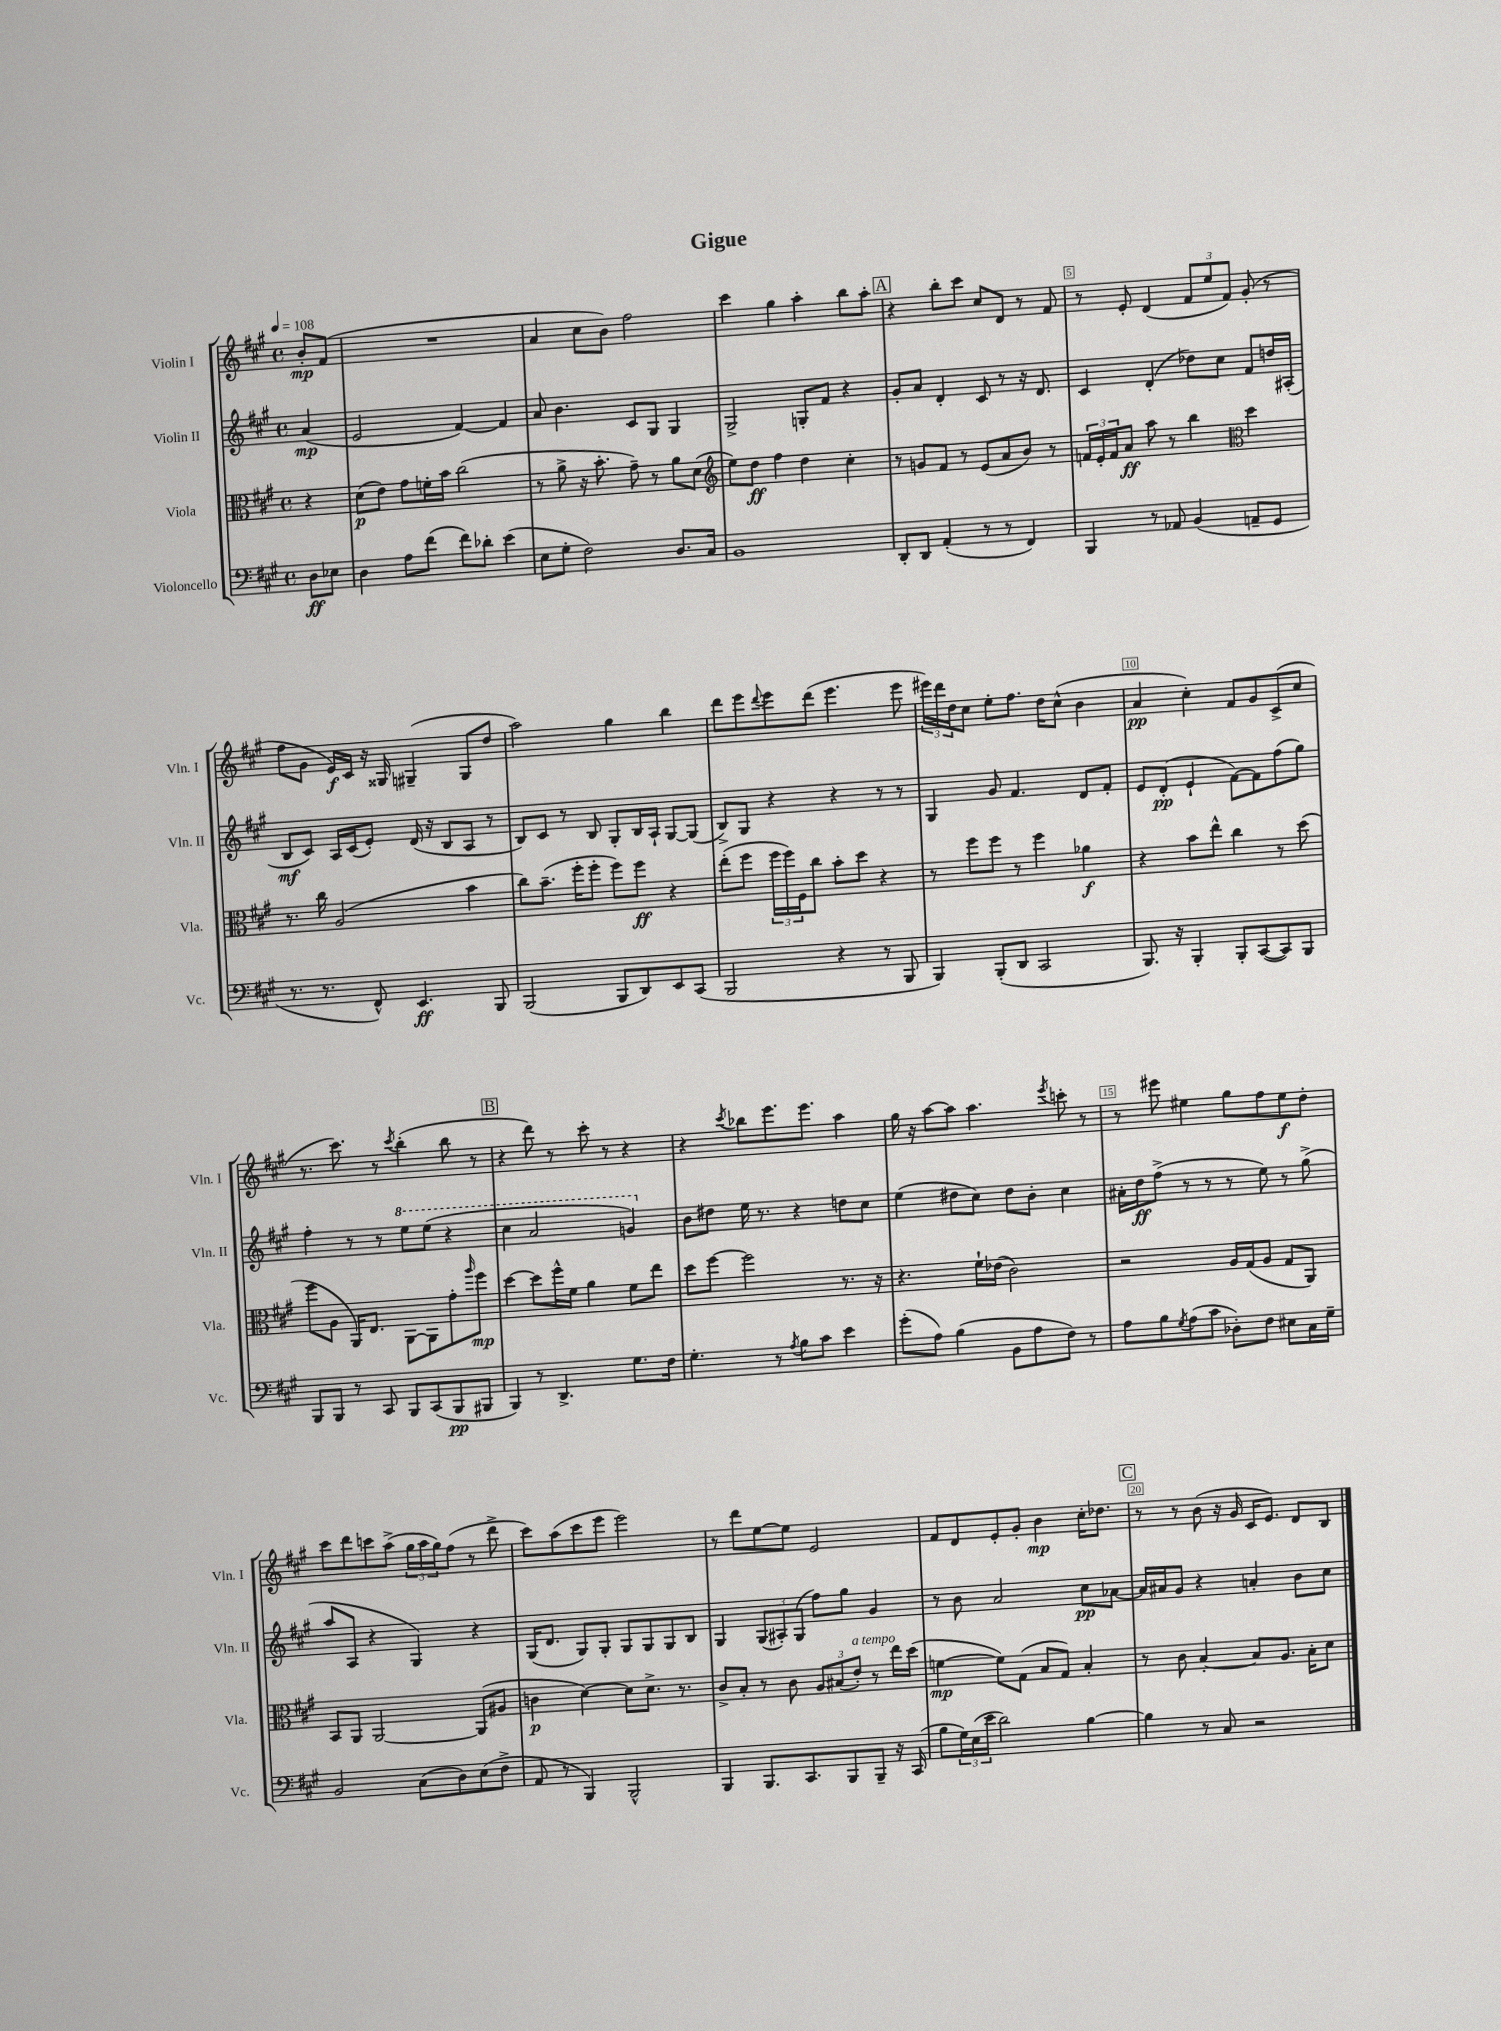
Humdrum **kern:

**kern	**kern	**kern	**kern
*staff4	*staff3	*staff2	*staff1
*clefF4	*clefC3	*clefG2	*clefG2
*k[f#c#g#]	*k[f#c#g#]	*k[f#c#g#]	*k[f#c#g#]
*M4/4	*M4/4	*M4/4	*M4/4
*met(c)	*met(c)	*met(c)	*met(c)
*MM108	*MM108	*MM108	*MM108
8D	4r	(4a	8b'
8E-	.	.	(8f#
=	=	=	=
4D	(8d	2e	1r
.	8e)	.	.
8A	8g#	.	.
(8f#	16f'	.	.
.	16b	.	.
8f#)	(2cc#	[4f#)	.
8d-'	.	.	.
(4e	.	4f#]	.
=	=	=	=
8E	8r	8a	4a
8G#'	8a^	4.b	.
2F#)	16r	.	8cc#
.	8.b'	.	.
.	.	.	8b)
.	8g#~)	8c#	2ff#
.	8r	8G#	.
8.D	8a	4G#	.
.	(8d	.	.
16C#	.	.	.
=	=	=	=
*	*clefG2	*	*
1BB	8ee)	2G#^	4ccc#
.	8dd	.	.
.	4ff#	.	4gg#
.	4dd	8G'	4aa'
.	.	8f#	.
.	4cc#'	4r	8bb
.	.	.	8aa'
=	=	=	=
8DD'	8r	8g#'	4r
8DD	8g	8a	.
(4AA'	8f#	4d'	8bb'
.	8r	.	8ccc#
8r	(8e	8c#	8cc#
8r	8a	8r	8d
4FF#)	8b)	16r	8r
.	.	8.d	.
.	8r	.	8f#
=	=	=	=
4BBB	24f	4c#	8r
.	24e'	.	.
.	24f	.	.
.	8a	.	8e'
8r	8aa	(4d'	(4d
8AA-	8r	.	.
(4BB	4bb	8dd-)	12f#
.	.	.	12ee
.	.	8cc#	.
.	.	.	12f#)
*	*clefC3	*	*
8AA~	4dd	8f#	(8g#'
8GG#	.	16dd	8r
.	.	(16A#'	.
=	=	=	=
8.r	8.r	8B	8ff#
.	.	8c#)	8g#
8.r	16cc#	.	.
.	(2A	16A	16e)
.	.	(16c#	16c#
8FF#^^)	.	8e')	16r
.	.	.	16G##
4.EE	.	(16d	(4G#~
.	.	16r	.
.	.	8B	.
.	4b	8A	8G#
8BBB	.	8r	8dd
=	=	=	=
(2BBB	8cc#)	8B)	2aa)
.	(8.b~	8c#	.
.	.	8r	.
.	16ff#'	.	.
.	8ff#'	8B	.
8BBB	8ff#)	8G#'	4gg#
8DD)	8ff#	16B	.
.	.	16A`	.
8EE	4r	[8G#	4bb
(8CC#	.	(8G#]	.
=	=	=	=
2BBB	(8ee'	8B^)	8ddd
.	8ff#	8G#	8eee
.	.	.	8qqddd
.	24ff#	4r	8eee
.	24ff#)	.	.
.	24F#	.	.
.	8cc#	.	(8ddd
4r	8b'	4r	4.eee
.	8dd	.	.
8r	4r	8r	.
8BBB	.	8r	8eee
=	=	=	=
4BBB)	8r	4G#	24eee#)
.	.	.	24ddd
.	.	.	24dd
.	8ff#	.	8cc#
(8BBB'	8ff#	8g#	8ee'
8DD	8r	4.f#	8.ff#
2CC#	4ff#	.	.
.	.	.	16dd
.	.	.	(8cc#^^
.	4a-	8d	4b
.	.	8f#'	.
=	=	=	=
8.BBB)	4r	8e	4a
.	.	(8d'	.
16r	.	.	.
4BBB'	8b	4e`	4cc#')
.	8ee^^	.	.
8BBB'	4cc#	[8f#)	8f#
([8CC#	.	8f#]	8g#
8CC#])	8r	(8ff#	(8c#^
8BBB	(8dd	8gg#)	8cc#
=	=	=	=
8BBB	8ff#	4ff#'	8.r
8BBB	8A	.	.
.	.	.	8.ccc#)
8r	16AA)	8r	.
.	8.E	.	.
8CC#	.	8r	8r
.	.	.	8qccc#
8BBB	[8AA	8eee	(4bb'
(8CC#	8AA]	(8eee	.
8BBB	8g#'	4r	8bb
.	16qqaa	.	.
8BBB#	8ff#	.	8r
=	=	=	=
4BBB)	[4dd	4ccc#	4r
8r	8dd]	2aa	8ddd)
4.DD^	16ff#^^	.	8r
.	16f#	.	.
.	4a	.	8ccc#'
.	.	.	8r
8.G#	8f#	4gg)	4r
.	8ee	.	.
16F#	.	.	.
=	=	=	=
4.G#'	8dd	8b	4r
.	[8ff#	8dd#	.
.	.	.	8qccc#
.	2ff#]	16ee	8bb-
.	.	8.r	.
8r	.	.	8.eee
8qA	.	.	.
8B	.	4r	.
.	.	.	8.eee
8c#	.	.	.
4e	8.r	8dd	4aa
.	.	8cc#	.
.	16r	.	.
=	=	=	=
(8g#'	4.r	(4ee	16gg#
.	.	.	16r
8A)	.	.	[8aa
(4B	.	8dd#	8aa]
.	16f#`	8cc#)	4.aa
.	(16e-	.	.
8BB	2c#)	8dd#	.
8A	.	8b'	.
.	.	.	8qeee
8F#)	.	4cc#	8ccc'
8r	.	.	8r
=	=	=	=
8A	2r	16a#'	8r
.	.	16dd	.
8B	.	(8ff#^	8eee#
8qG#	.	.	.
(8A	.	8r	4ee#
8c#	.	8r	.
8D-')	16A	8r	8gg#
.	(16G#	.	.
8F#	8A	8ee)	8ff#
8E#	8G#	8r	8ee#
16C#	8AA)	(8gg#^	8dd'
16G#~	.	.	.
=	=	=	=
2BB	8BB	8aa	8ccc#
.	8AA	8A	8ddd
.	[2AA	4r	8ccc
.	.	.	(8aa^
(8C#	.	4G#)	24gg#
.	.	.	24aa
.	.	.	24gg#)
8D)	.	.	(8ff#
(8E	(8AA]	4r	8r
8F#^	8A#	.	8ddd^
=	=	=	=
8AA	4c	(16G#	8ccc#)
.	.	8.d	.
8r	.	.	(8aa
4BBB)	[4d)	8G#)	8ccc#
.	.	8G#'	8eee
2BBB^^	8d]	8G#	2eee)
.	8.d^	8G#	.
.	.	8G#	.
.	8.r	.	.
.	.	8B	.
=	=	=	=
4BBB	8c#^	4G#	8r
.	8B'	.	8ddd
8.BBB	8r	(12G#	[8ee
.	.	12A#')	.
.	8c#	.	8ee]
.	.	(12G#	.
8.CC#	.	.	.
.	12A	8ff#)	2e
.	(12B#	.	.
8BBB	.	8gg#	.
.	12e')	.	.
8BBB~	8r	4g#	.
16r	16ee	.	.
(16CC#	(16dd	.	.
=	=	=	=
8B	[4f	8r	8f#
24G#)	.	8b	8d
(24E	.	.	.
24e	.	.	.
2d)	8f])	2a	8e'
.	(8G#	.	8g#'
.	8B	.	4b
.	8G#)	.	.
[4B	4B'	8cc#	16cc#'
.	.	.	8.dd-
.	.	[8a-	.
=	=	=	=
4B]	8r	16a-]	8r
.	.	16a#	.
.	8c#	8g#	8r
8r	[4B'	4r	(8b
8C#	.	.	16r
.	.	.	16g#
2r	8B]	4a'	16c#
.	.	.	8.e)
.	8.A	.	.
.	.	8b	8d
.	16B'	.	.
.	8d	8cc#	8B
==	==	==	==
*-	*-	*-	*-
